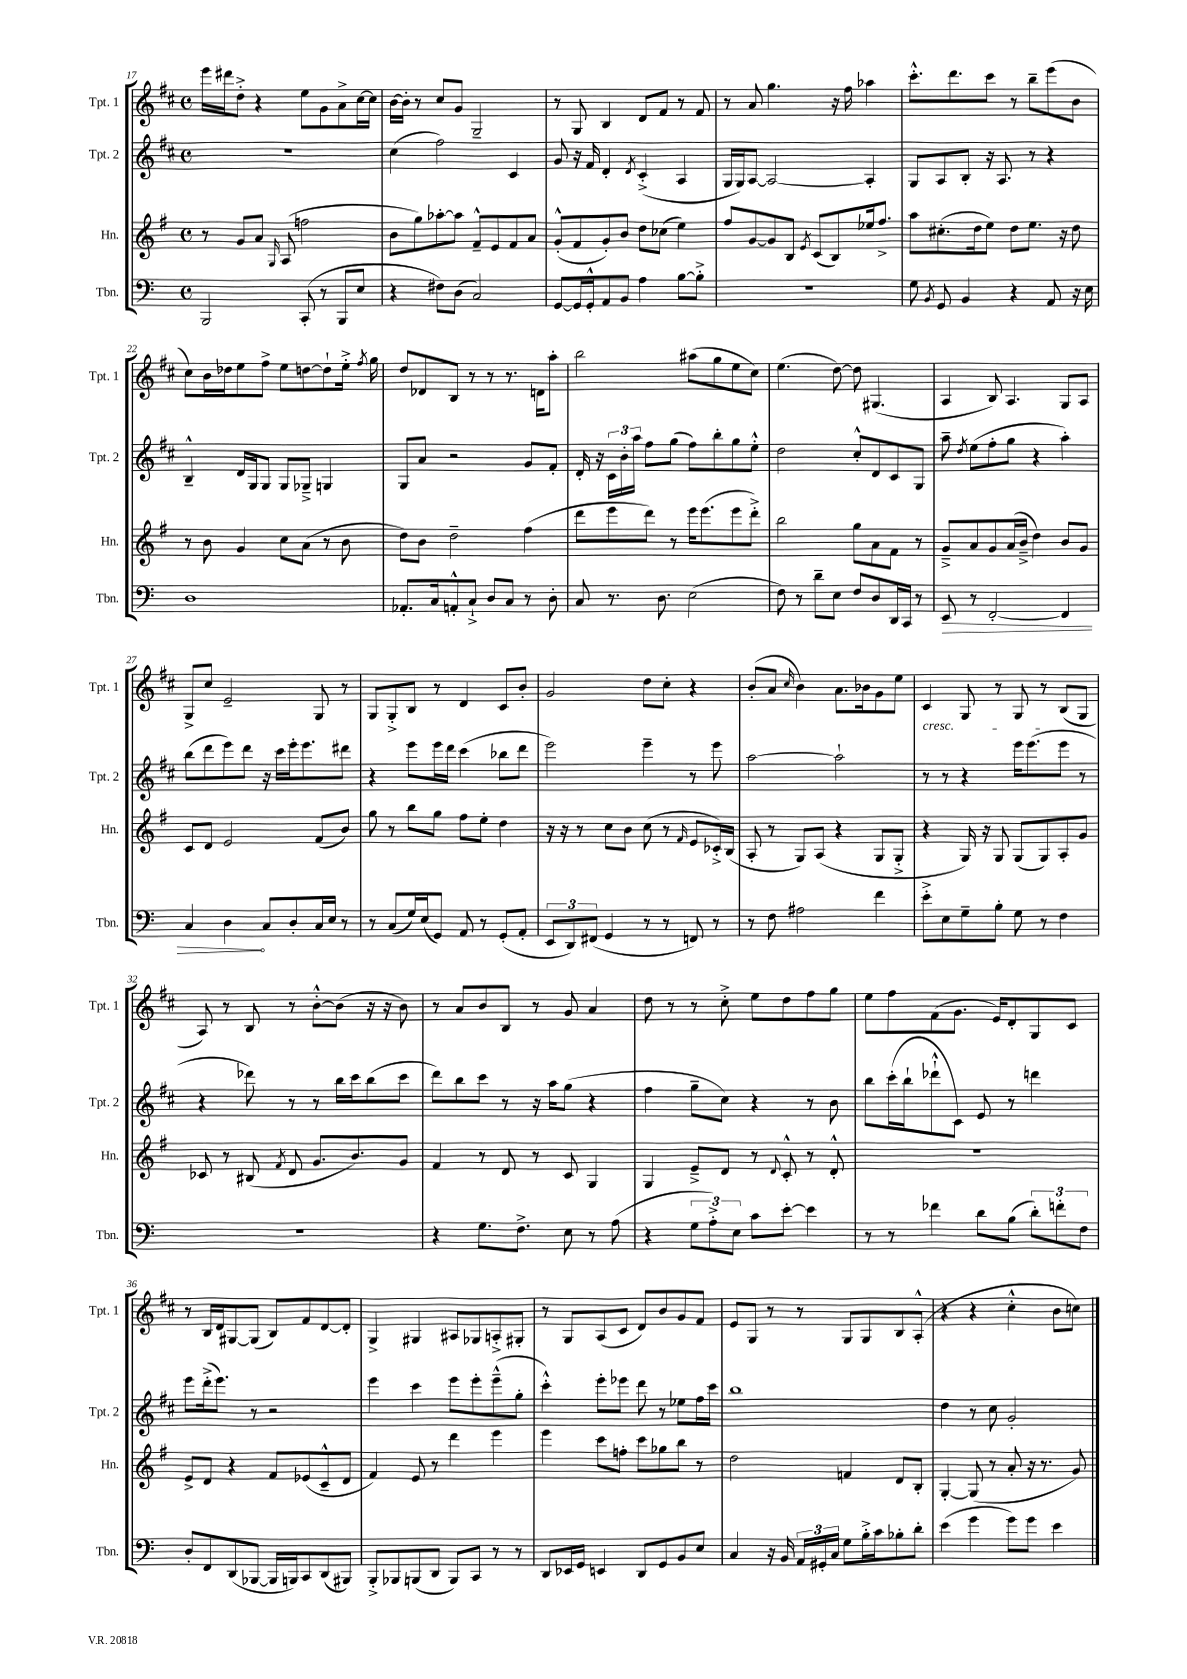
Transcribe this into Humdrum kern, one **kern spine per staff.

**kern	**kern	**kern	**kern
*staff4	*staff3	*staff2	*staff1
*clefF4	*clefG2	*clefG2	*clefG2
*k[]	*k[f#]	*k[f#c#]	*k[f#c#]
*M4/4	*M4/4	*M4/4	*M4/4
*met(c)	*met(c)	*met(c)	*met(c)
2BBB	8r	1r	16eee
.	.	.	16ddd#
.	8g	.	8dd'^
.	8a	.	4r
.	16qqG	.	.
.	(8A	.	.
(8CC'	2ff	.	8ee
8r	.	.	8g
8BBB	.	.	8a^
8E	.	.	[16cc#
.	.	.	16cc#]
=	=	=	=
4r	8b	(4cc#	[16b
.	.	.	16b']
.	8gg)	.	8r
8F#)	[8aa-'	2ff#)	8cc#
(8D	8aa-]	.	8g
2C)	8f#~^^	.	2G~
.	8e	.	.
.	8f#	4c#	.
.	8a	.	.
=	=	=	=
[8GG	(8g'^^	8g	8r
16GG]	8f#	16r	8G
16GG'^^	.	16f#	.
8AA	8g')	4d'	4B
8BB	8b	.	.
.	.	8qd	.
4A	8dd	(4c#'^	8d
.	(8cc-	.	8f#
[8B	4ee)	4A	8r
8B'^]	.	.	8f#
=	=	=	=
1r	8ff#	16G	8r
.	.	16G)	.
.	[8g	[8A	8a
.	8g]	2A_	4.gg
.	8B	.	.
.	8qe	.	.
.	(8c	.	.
.	8B)	.	16r
.	.	.	16ff#
.	16ee-	4A']	4aa-
.	8.ff#^	.	.
=	=	=	=
8G	8aa	8G	8.ccc#'^^
8qBB	.	.	.
8GG	(8.cc#'	8A	.
.	.	.	8.ddd
4BB	.	8B'	.
.	16dd	.	.
.	8ee)	16r	8ccc#
.	.	8.A	.
4r	8dd	.	8r
.	8.ee	8r	8bb~
8AA	.	4r	(8eee
.	16r	.	.
16r	8dd	.	8b
16E	.	.	.
=	=	=	=
1D	8r	4B~^^	8cc#)
.	8b	.	16b
.	.	.	16dd-
.	4g	16d	8ee
.	.	16G	.
.	.	8G	8ff#^
.	8cc	8G	8ee
.	(8a	8G-~^	[8dd
.	8r	4G	8dd`]
.	8b	.	16ee'^
.	.	.	8qff#
.	.	.	16gg
=	=	=	=
8.AA-'	8dd)	8G	8dd
.	8b	8a	8d-
16C	.	.	.
8AA'^^	2dd~	2r	8B
8C`^	.	.	8r
8D	.	.	8r
8C	.	.	8.r
8r	(4ff#	8g	.
.	.	.	16d
8D'	.	8f#'	8aa'
=	=	=	=
8C	8ddd	16d'	2bb
.	.	16r	.
8.r	8eee	24c#	.
.	.	24b'	.
.	.	24aa	.
.	8ddd)	8ff#	.
8.D	.	.	.
.	8r	(8gg	.
(2E	16eee	8ff#)	(8aa#
.	(8.eee	.	.
.	.	8bb'	8gg
.	8eee	8gg	8ee
.	8ddd'^)	8ee'^^	8cc#)
=	=	=	=
8F)	2bb	2dd	(4.ee
8r	.	.	.
8d~	.	.	.
8E	.	.	[8dd)
8F	8gg	8cc#'^^	8dd]
8D	8a	8d	(4.G#
16DD	8f#	8c#	.
16CC	.	.	.
8r	8r	8G	.
=	=	=	=
8EE	8g~^	8aa~	4A
.	.	8qdd	.
8r	8a	(8ee	.
[2FF'	8g	8ff#'	8B)
.	(16a	8gg	4.A
.	16b~^	.	.
.	4dd)	4r	.
4FF]	8b	4aa')	8G
.	8g	.	8A
=	=	=	=
4C	8c	(8bb	8G^
.	8d	8ddd	8cc#
4D	2e	8eee)	2e~
.	.	8ddd	.
8C	.	16r	.
.	.	16ccc#	.
8D'	.	16eee'	.
.	.	8.eee	.
16C	(8f#	.	8G
16E	.	.	.
8r	8b)	8ddd#	8r
=	=	=	=
8r	8gg	4r	8G
(8C	8r	.	8G'^
16G)	8bb	8eee	8B
(16E	.	.	.
8GG)	8gg	16eee	8r
.	.	16ddd	.
8AA	8ff#	(4ccc#	4d
8r	8ee'	.	.
(8GG'	4dd	8bb-	8c#
8AA'	.	8ddd	8b'
=	=	=	=
12EE	16r	2eee)	2g
.	16r	.	.
12DD)	.	.	.
.	8r	.	.
(12FF#	.	.	.
4GG	8cc	.	.
.	8b	.	.
8r	(8cc	4eee~	8dd
8r	8r	.	8cc#'
.	16qqf#	.	.
8FF)	8e	8r	4r
8r	16c-'^)	8eee	.
.	(16B	.	.
=	=	=	=
8r	8A'	[2aa	(8b'
8F	8r	.	8a
.	.	.	16qqcc#
2A#	8G)	.	4b)
.	(8A	.	.
.	4r	2aa`]	8.a
.	.	.	16b-
4f	8G	.	8g
.	8G'^	.	8ee
=	=	=	=
8e'^	4r	8r	4c#
8E	.	8r	.
8G~	16G)	4r	8G
.	16r	.	.
8B'	8G	.	8r
8G	(8G	16eee	8G
.	.	(8.eee	.
8r	8G)	.	8r
4F	8A'	8eee	(8B
.	8g	8r	8G
=	=	=	=
1r	8c-	4r	8A)
.	8r	.	8r
.	(8B#	8ddd-)	8B
.	8qf#	.	.
.	8d	8r	8r
.	8.g	8r	[8b'^^
.	.	16bb	(8b]
.	8.b)	16ccc#	.
.	.	(8bb	16r
.	.	.	16r
.	8g	8ccc#	8b)
=	=	=	=
4r	4f#	8ddd)	8r
.	.	8bb	8a
8.G	8r	8ccc#	8b
.	8d	8r	8B
8.F^	.	.	.
.	8r	16r	8r
.	.	16aa	.
8E	8c	(8gg	8g
8r	4G	4r	4a
(8A	.	.	.
=	=	=	=
4r	4G	4ff#	8dd
.	.	.	8r
12G	8e~^	8gg~	8r
12A'^)	.	.	.
.	8d	8cc#)	8cc#'^
12E	.	.	.
8c	8r	4r	8ee
.	8qqd	.	.
[8e'	8c'^^	.	8dd
4e]	8r	8r	8ff#
.	8d'^^	8b	8gg
=	=	=	=
8r	1r	8bb	8ee
8r	.	(16ccc#'	8ff#
.	.	16bb`	.
4f-	.	8ddd-`^^	(8f#
.	.	8c#)	8.g
8d	.	8e	.
.	.	.	16e)
(8B	.	8r	8d'
12d')	.	4ddd	8G
12f'	.	.	.
.	.	.	8c#
12F	.	.	.
=	=	=	=
8D'	8e^	8eee	8r
8FF	8d	(16ddd'^	16B
.	.	8.eee)	16d
(8DD	4r	.	[8G#
[8BBB-	.	8r	(8G#]
16BBB-]	8f#	2r	8B)
16BBB)	.	.	.
8CC	(8e-	.	8f#
(8DD	8c~^^	.	[8d
8BBB#)	8d	.	8d']
=	=	=	=
8BBB'^	4f#)	4eee	4G^
8BBB-	.	.	.
(8BBB	8e	4ccc#	4G#
8DD	8r	.	.
8BBB)	4ddd	8eee	8A#
8CC	.	8eee'	8G-
8r	4eee	(8eee~^^	8A'^
8r	.	8gg'	8G#'
=	=	=	=
8DD	4eee	4ccc#'^^)	8r
16EE-	.	.	8G
16GG	.	.	.
4EE	8ccc	8eee'	(8A
.	8ff'	8eee-	8c#
8DD	8ccc	8ddd	8d)
8GG	8gg-	8r	8b
8BB	8bb	8ee-	8g
8E	8r	16ff#	8f#
.	.	16ccc#	.
=	=	=	=
4C	2dd	1bb	8e
.	.	.	8G
16r	.	.	8r
16BB	.	.	.
24AA	.	.	8r
24GG#'	.	.	.
24C	.	.	.
8G	4f	.	8G
16B'^	.	.	8G
16c	.	.	.
8B-'	8d	.	8B
8d'	8B'	.	(8A'^^
=	=	=	=
(4e	[4G'	4dd	4r
4g	(8G]	8r	4r
.	8r	8cc#	.
8g)	8a'	2g'	4cc#'^^
8g	16r	.	.
.	8.r	.	.
4e	.	.	8b
.	8g)	.	8cc)
==	==	==	==
*-	*-	*-	*-
